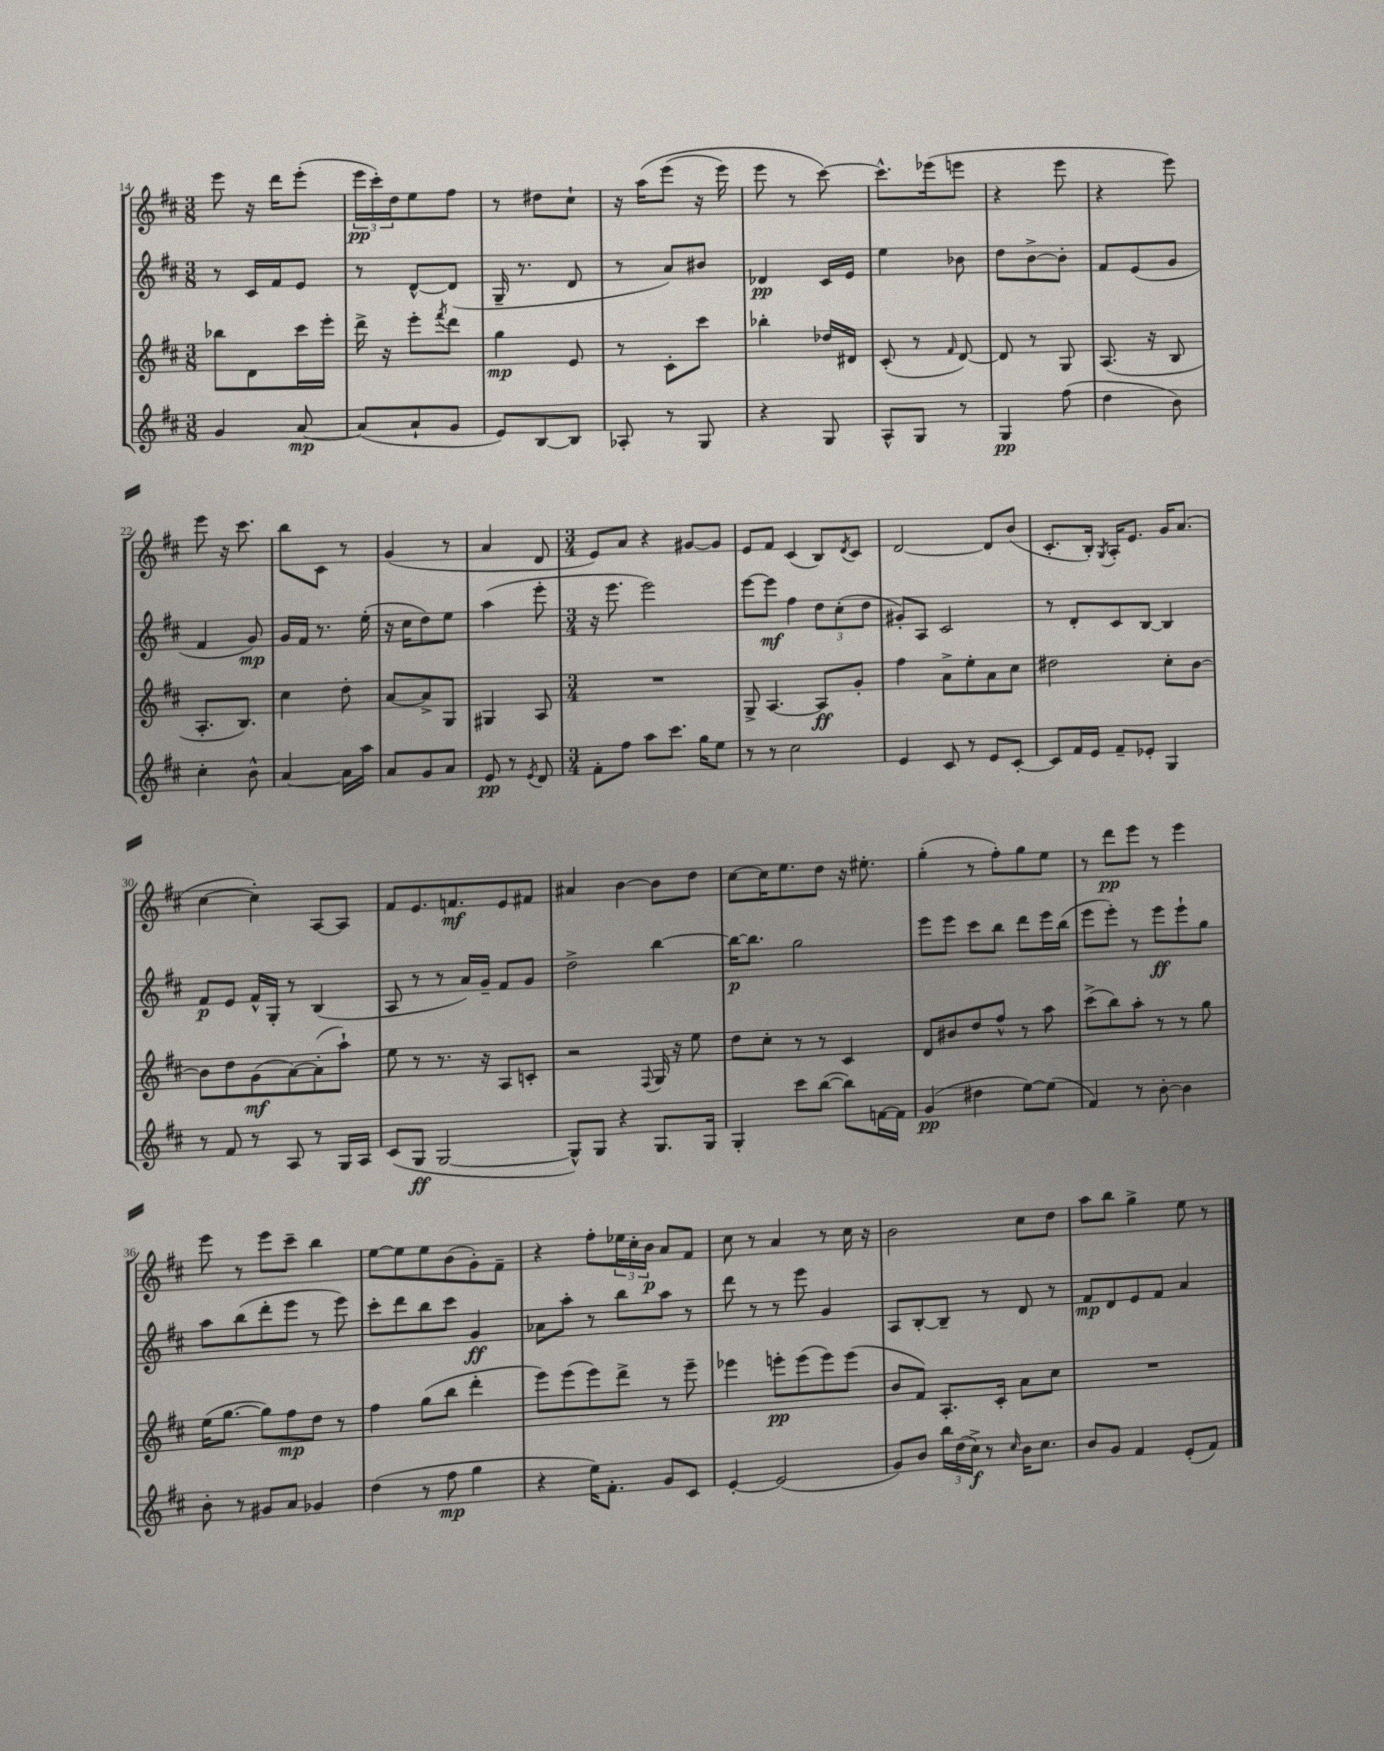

**kern	**kern	**kern	**kern
*staff4	*staff3	*staff2	*staff1
*clefG2	*clefG2	*clefG2	*clefG2
*k[f#c#]	*k[f#c#]	*k[f#c#]	*k[f#c#]
*M3/8	*M3/8	*M3/8	*M3/8
4g	8bb-	8r	8eee
.	8d	16c#	16r
.	.	16f#	16ddd
[8a	16ccc#	8e	(8eee'
.	16eee'	.	.
=	=	=	=
(8a]	16ddd^	8r	24eee
.	.	.	24ccc#')
.	16r	.	.
.	.	.	24dd
8a`	8eee'	[8d^^	8ee
.	8qfff#	.	.
8g	8ddd	(8d]	8ff#
=	=	=	=
8e)	4gg	16G~	8r
.	.	8.r	.
[8B	.	.	8dd#
8B]	8e	8d	8cc#`
=	=	=	=
8A-'	8r	8r	16r
.	.	.	&(16aa
8r	8c#'	8a)	(8eee
8G	8ccc#	8b#	16r
.	.	.	16eee)
=	=	=	=
4r	4bb-'	4d-	8eee
.	.	.	8r
8G	16dd-	16c#	[8ccc#&)
.	16d#	16e	.
=	=	=	=
8A^^	(8c#'	4ee	8.ccc#^^]
8G	8r	.	.
.	.	.	(16eee-
.	16qqf#	.	.
8r	[8d)	8b-	8eee
=	=	=	=
4G	8d]	8dd	4r
.	8r	[8b^	.
(8ff#	8G	8b']	8eee
=	=	=	=
4dd	(8.A	8f#	4r
.	.	(8e	.
.	16r	.	.
8b)	8B	8g	8eee)
=	=	=	=
4cc#'	8.A'	4f#	8eee
.	.	.	16r
.	8.B)	.	8.ccc#
8b^^	.	8g)	.
=	=	=	=
[4a	4cc#	16g	8bb
.	.	16f#	.
.	.	8.r	8c#
16a]	8dd'	.	8r
16aa	.	(16ee'	.
=	=	=	=
8a	[8a	16r	(4g
.	.	16cc#	.
8g	8a^]	8dd)	.
8a	8G	8ee	8r
=	=	=	=
8e	4G#	(4aa	4a
8r	.	.	.
8qe	.	.	.
8d	8A	8eee'	8d
=	=	=	=
*M3/4	*M3/4	*M3/4	*M3/4
8f#'	2.r	16r	8e)
.	.	8.eee	.
8ff#	.	.	8a
8aa	.	2eee)	4r
8.ccc#	.	.	.
.	.	.	[8g#
16gg	.	.	.
8ee	.	.	8g#]
=	=	=	=
8r	8G^	[8eee	8e
8r	[4.A	8eee]	8f#
2cc#	.	4ff#	(4c#
.	8A]	12dd	8B)
.	.	(12cc#'	.
.	.	.	8qd
.	8g'	.	8c#
.	.	12dd	.
=	=	=	=
4e	4ff#	8g#')	[2d
.	.	8A	.
8c#	8a^	2c#	.
8r	8ee'	.	.
8e	8a	.	8d]
[8c#'	8cc#	.	(8b
=	=	=	=
8c#]	2dd#	8r	8.c#'
16f#	.	8d'	.
16e	.	.	16B')
.	.	.	8qG
8f#~	.	8c#	16A'
.	.	.	8.e
8e-'	.	[8B	.
4G	8cc#'	4B]	16g
.	.	.	(8.a
.	[8b	.	.
=	=	=	=
8r	8b]	8f#	[4cc#
8f#	8dd	8e	.
8r	(8g	16f#^^	4cc#'])
.	.	16G'	.
8A	[8a)	8r	.
8r	(8a']	(4B	[8A
16G	8aa`)	.	8A]
16A	.	.	.
=	=	=	=
(8c#	8ee	8A	8f#
8G	8r	8r	8.e
[2G	8.r	8r	.
.	.	.	8.f
.	.	16a)	.
.	16r	16g~	.
.	8A	8f#	8e
.	8c'	8g	8f#
=	=	=	=
8G^^])	2r	2dd^	4a#
8G	.	.	.
4r	.	.	[4b
.	8qqF#	.	.
8.G	16G	[4bb	8b]
.	16r	.	.
.	8ee	.	8dd
16G	.	.	.
=	=	=	=
4G'	8dd	16bb_	[8cc#
.	.	8.bb]	.
.	8cc#'	.	16cc#]
.	.	.	8.ee
8ccc#	8r	2gg	.
([8bb	8r	.	8dd
8bb])	4c#	.	16r
.	.	.	8.ee#'
[16f	.	.	.
16f]	.	.	.
=	=	=	=
(4g	8d	8eee	(4gg'
.	8b#	8eee	.
4dd#	8dd	8ccc#	8r
.	8ff#^^	8bb	8ff#')
[8ee)	8r	8ddd	8gg
(8ee]	8aa	16eee	8ee
.	.	(16bb	.
=	=	=	=
4f#)	(8ccc#^	8eee	8r
.	8bb)	8eee')	8ddd
8r	8aa'	8r	8eee
[8b'	8r	8eee	8r
4b]	8r	8eee`	4eee
.	8gg	8gg	.
=	=	=	=
8b'	(16ee	8aa	8eee
.	[8.gg	.	.
8r	.	(8bb	8r
8g#	8gg])	8ddd'	8eee
8a	8ff#	8eee	8ccc#~
4g-	8dd	8r	4bb
.	8r	8eee)	.
=	=	=	=
(4dd	4ff#	8ccc#'	[8ee
.	.	8ddd	8ee]
8r	(8gg	8bb	8ee
8ff#	8bb	8ccc#	(8b
4gg	4ddd'	4g	8g')
.	.	.	8f#~
=	=	=	=
4r	8eee)	8a-	4r
.	(8eee	8aa'	.
16ee)	8eee)	8r	8ff#'
8.f#'	.	.	.
.	8ddd^	8bb	24ee-
.	.	.	24cc#'
.	.	.	24b
8g	8r	8aa	8a
8c#	8eee~	8r	8f#
=	=	=	=
[4e'	4eee-	8ddd	8cc#
.	.	8r	8r
(2e]	8eee'	8r	4a
.	(8eee	8eee	.
.	8eee)	4g	8r
.	(8eee	.	16cc#
.	.	.	16r
=	=	=	=
8g)	8b	8A	2b
8b	8f#)	[8B'	.
24bb	8.A'	8B~]	.
(24dd	.	.	.
24cc#^)	.	.	.
8r	.	8r	.
.	16c#'	.	.
16qqcc#	.	.	.
16b	8a	8d	8cc#
8.cc#	.	.	.
.	8cc#	8r	8dd
=	=	=	=
8b	2.r	8f#	8aa
8g	.	8d	8bb
4f#	.	8e	4gg^
.	.	8f#	.
(8e'	.	4a	8ee
8f#)	.	.	8r
==	==	==	==
*-	*-	*-	*-
